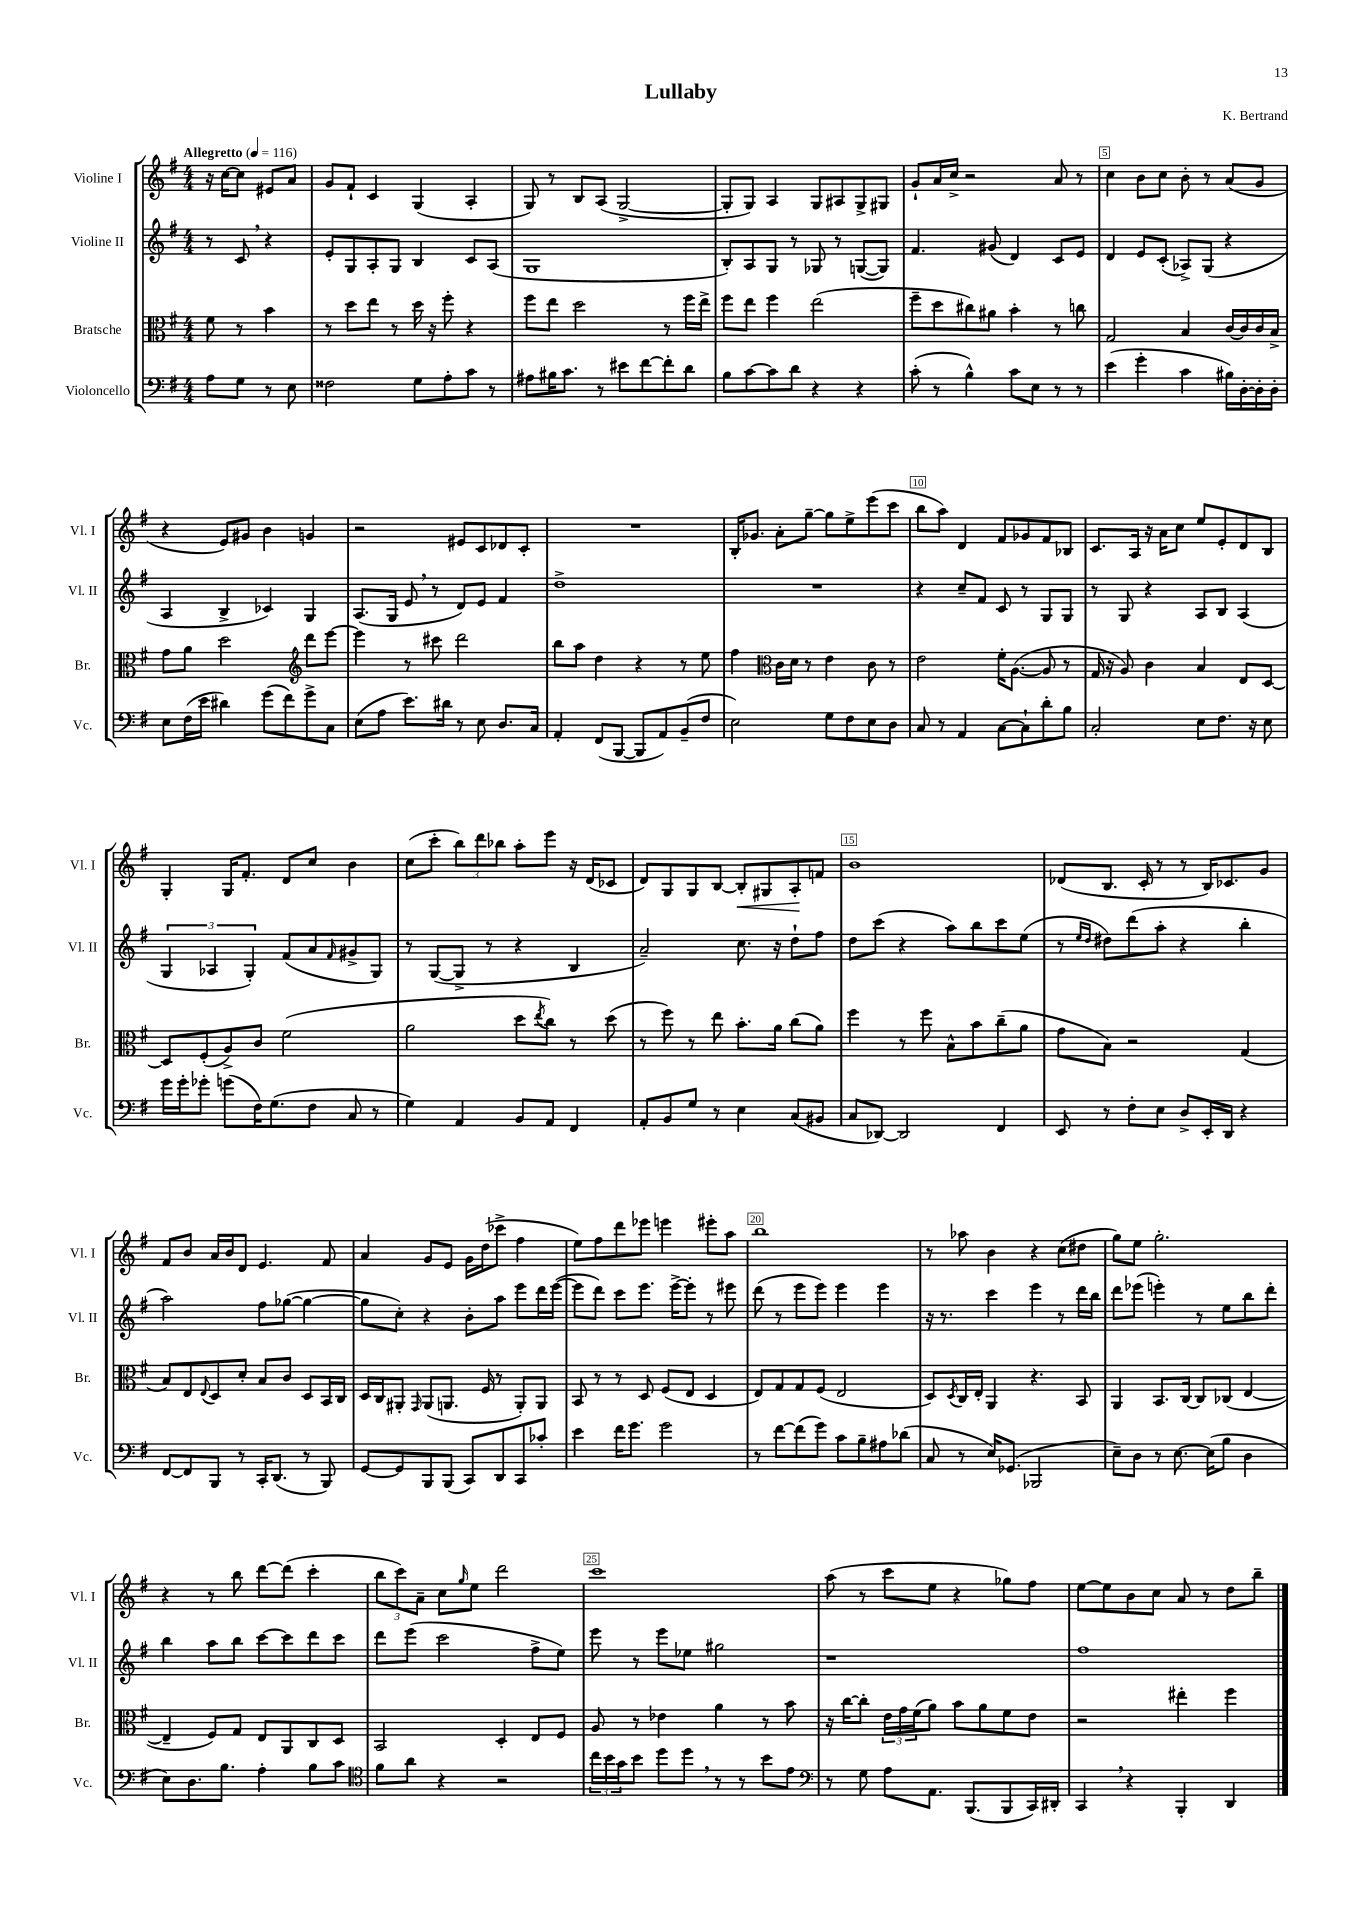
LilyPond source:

\header { title = "Lullaby" composer = "K. Bertrand" }
<<
\new StaffGroup <<
\new Staff = "s0" \with { instrumentName = "Violine I" shortInstrumentName = "Vl. I" } {
    \clef treble \key g \major \numericTimeSignature \time 4/4 \partial 2 \tempo "Allegretto" 4 = 116
    r16 c''16~ c''8 eis'8 a'8 |
    g'8 fis'8-! c'4 g4( a4-. |
    g8) r8 b8 a8( g2~-> |
    g8-. g8) a4 g8 ais8 g8-> gis8 |
    g'8-! a'16 c''16-> r2 a'8 r8 |
    c''4 b'8 c''8 b'8-. r8 a'8( g'8 |
    r4 e'8) gis'8 b'4 g'4 |
    r2 eis'8 c'8 des'8 c'8-. |
    R1 |
    b16-. ges'8. a'8-. g''8~-- g''8 e''8-> e'''8( c'''8 |
    b''8 a''8) d'4 fis'8 ges'8 fis'8 bes8 |
    c'8. a16 r16 a'16 c''8 e''8 e'8-. d'8 b8 |
    g4-. g16 fis'8.-. d'8 c''8 b'4 |
    c''8( c'''8-. \tuplet 3/2 { b''8) d'''8 bes''8 } a''8-. e'''8 r16 d'16( ces'8 |
    d'8) g8 g8 b8~ b8-.\< gis8 a8-.\! f'8 |
    b'1 |
    des'8( b8. c'16-. r8 r8 b16) ces'8. g'8 |
    fis'8 b'8 a'16 b'16 d'8 e'4. fis'8 |
    a'4 g'8 e'8 g'16 d''16( ces'''8-> fis''4 |
    e''8) fis''8 d'''8 ees'''8 e'''4 eis'''8-. a''8 |
    b''1 |
    r8 aes''8 b'4 r4 c''8( dis''8 |
    g''8) e''8 g''2.-. |
    r4 r8 b''8 d'''8~ d'''8( c'''4-. |
    \tuplet 3/2 { b''8 c'''8) a'8-- } c''8 \grace { g''16 } e''8 d'''2 |
    c'''1 |
    a''8( r8 c'''8 e''8 r4 ges''8) fis''8 |
    e''8~ e''8 b'8 c''8 a'8 r8 d''8 b''8-- \bar "|." |
}
\new Staff = "s1" \with { instrumentName = "Violine II" shortInstrumentName = "Vl. II" } {
    \clef treble \key g \major \numericTimeSignature \time 4/4 \partial 2
    r8 c'8 \breathe r4 |
    e'8-. g8 a8-. g8 b4 c'8 a8( |
    g1 |
    b8-.) a8 g8 r8 ges8 r8 g8~( g8) |
    fis'4. gis'8( d'4) c'8 e'8 |
    d'4 e'8 c'8-.( aes8->) g8( r4 |
    a4 b4-> ces'4) g4 |
    a8.( g16 e'8 \breathe r8 d'8) e'8 fis'4 |
    d''1-> |
    R1 |
    r4 c''8-- fis'8 c'8 r8 g8 g8 |
    r8 g8 r4 a8 b8 a4( |
    \tuplet 3/2 { g4 aes4 g4-.) } fis'8( a'8 \grace { fis'16 } gis'8-> g8) |
    r8 g8~( g8-> r8 r4 b4 |
    a'2--) c''8. r16 d''8-! fis''8 |
    d''8 c'''8( r4 a''8) b''8 c'''8 e''8( |
    r8 \grace { e''16 d''16 } dis''8) d'''8( a''8-. r4 b''4-. |
    a''2) fis''8 ges''8~( ges''4~ |
    ges''8 c''8-.) r4 b'8-. a''8 e'''8 d'''16 e'''16~( |
    e'''8 d'''8) c'''8 e'''8. e'''16~-> e'''8-. r8 eis'''8 |
    d'''8( r8 e'''8 e'''8) e'''4 e'''4 |
    r16 r8. c'''4 e'''4 r8 d'''16 b''16 |
    d'''8 ees'''8( e'''4-.) r8 e''8 b''8 d'''8-. |
    b''4 a''8 b''8 c'''8~ c'''8 d'''8 c'''8 |
    d'''8 e'''8( c'''2 fis''8-> e''8) |
    e'''8 r8 e'''8 ees''8 gis''2 |
    r1 |
    fis''1 \bar "|." |
}
\new Staff = "s2" \with { instrumentName = "Bratsche" shortInstrumentName = "Br." } {
    \clef alto \key g \major \numericTimeSignature \time 4/4 \partial 2
    fis'8 r8 b'4 |
    r8 d''8 e''8 r8 d''16 r16 fis''8-. r4 |
    fis''8 e''8 d''2 r8 fis''16 e''16-> |
    fis''8 e''8 fis''4 e''2( |
    fis''8-- d''8 cis''8) ais'8 b'4-. r8 c''8 |
    g2 b4 c'16~ c'16 c'16 b16-> |
    g'8 a'8 d''2 \clef treble d'''8 e'''8~ |
    e'''4 r8 cis'''8 d'''2 |
    b''8 a''8 d''4 r4 r8 e''8 |
    fis''4 \clef alto c'16 d'16 r8 e'4 c'8 r8 |
    e'2 fis'16-. a8.~( a8 r8 |
    g16 r16 a8) c'4 b4 e8 d8~ |
    d8 fis8-.( a8->) c'8 fis'2( |
    a'2 d''8 \acciaccatura { e''8 } c''8) r8 d''8( |
    r8 fis''8) r8 e''8 b'8.-. a'16 c''8( a'8) |
    fis''4 r8 fis''8 b8-^ b'8 c''8--( a'8 |
    g'8 b8) r2 g4( |
    b8) e8 \appoggiatura { e8 } d8 d'8-. b8 c'8 d8 b,16 c16 |
    d16 c16 ais,8-. \grace { g,16 } ais,8( a,8. fis16 r8 a,8-.) a,8 |
    b,8 r8 r8 d8 fis8( e8 d4 |
    e8) g8 g8 fis8( e2 |
    d8) \acciaccatura { d8 } c16 e16-. a,4 r4. b,8 |
    a,4 b,8. c16~ c8 ces8( e4~ |
    e4-- fis8) g8 e8 a,8 c8 d8 |
    b,2 d4-. e8 fis8 |
    a8 r8 ees'4 a'4 r8 b'8 |
    r16 c''16~ c''8-. \tuplet 3/2 { e'16 g'16 fis'16( } a'8) b'8 a'8 fis'8 e'8 |
    r2 eis''4-. fis''4 \bar "|." |
}
\new Staff = "s3" \with { instrumentName = "Violoncello" shortInstrumentName = "Vc." } {
    \clef bass \key g \major \numericTimeSignature \time 4/4 \partial 2
    a8 g8 r8 e8 |
    fisis2 g8 a8-. c'8 r8 |
    ais8 bis16 c'8. r8 eis'8 fis'8~ fis'8-. d'8 |
    b8 c'8~ c'8 d'8 r4 r4 |
    c'8-.( r8 b4-^) c'8 e8 r8 r8 |
    e'4( g'4-. c'4 bis16) d16~-. d16-. d16-. |
    e8 fis16( e'16 dis'4) g'8( fis'8) g'8-> c8 |
    e8( a8 e'8.) dis'16 r8 e8 d8. c16 |
    a,4-. fis,8( b,,8~ b,,8 a,8) b,8--( fis8 |
    e2) g8 fis8 e8 d8 |
    c8 r8 a,4 c8~ c8-! d'8-. b8 |
    c2-. e8 fis8. r16 e8 |
    g'16 g'16-. ges'8-. g'8( fis16) g8.( fis8 c8 r8 |
    g4) a,4 b,8 a,8 fis,4 |
    a,8-. b,8 g8 r8 e4 c8( bis,8 |
    c8 des,8~) des,2 fis,4 |
    e,8 r8 fis8-. e8 d8-> e,16-. d,16 r4 |
    fis,8~ fis,8 b,,8 r8 c,16-. d,8.( r8 b,,8) |
    g,8~ g,8 b,,8 b,,8( c,8) d,8 c,8 ces'8-. |
    e'4 fis'16 g'8. g'2 |
    r8 fis'8~ fis'8( g'8) c'8 b8-- ais8 des'8( |
    c8 r8 e16) ges,8.( bes,,2 |
    e8--) d8 r8 e8.~ e16( b8 d4 |
    e8) d8. b8. a4-. b8 c'8 |
    \clef tenor fis'8 a'8 r4 r2 |
    \tuplet 3/2 { c''16 b'16 g'16 } b'8 d''8 d''8 \breathe r8 r8 b'8 e'8 |
    \clef bass r8 g8 a8 a,8. b,,8.( b,,8 c,16) dis,16-. |
    c,4 \breathe r4 b,,4-. d,4 \bar "|." |
}
>>
>>
\layout { \context { \Score \override BarNumber.break-visibility = ##(#f #t #t) barNumberVisibility = #(every-nth-bar-number-visible 5) \override BarNumber.stencil = #(make-stencil-boxer 0.1 0.3 ly:text-interface::print) } }
